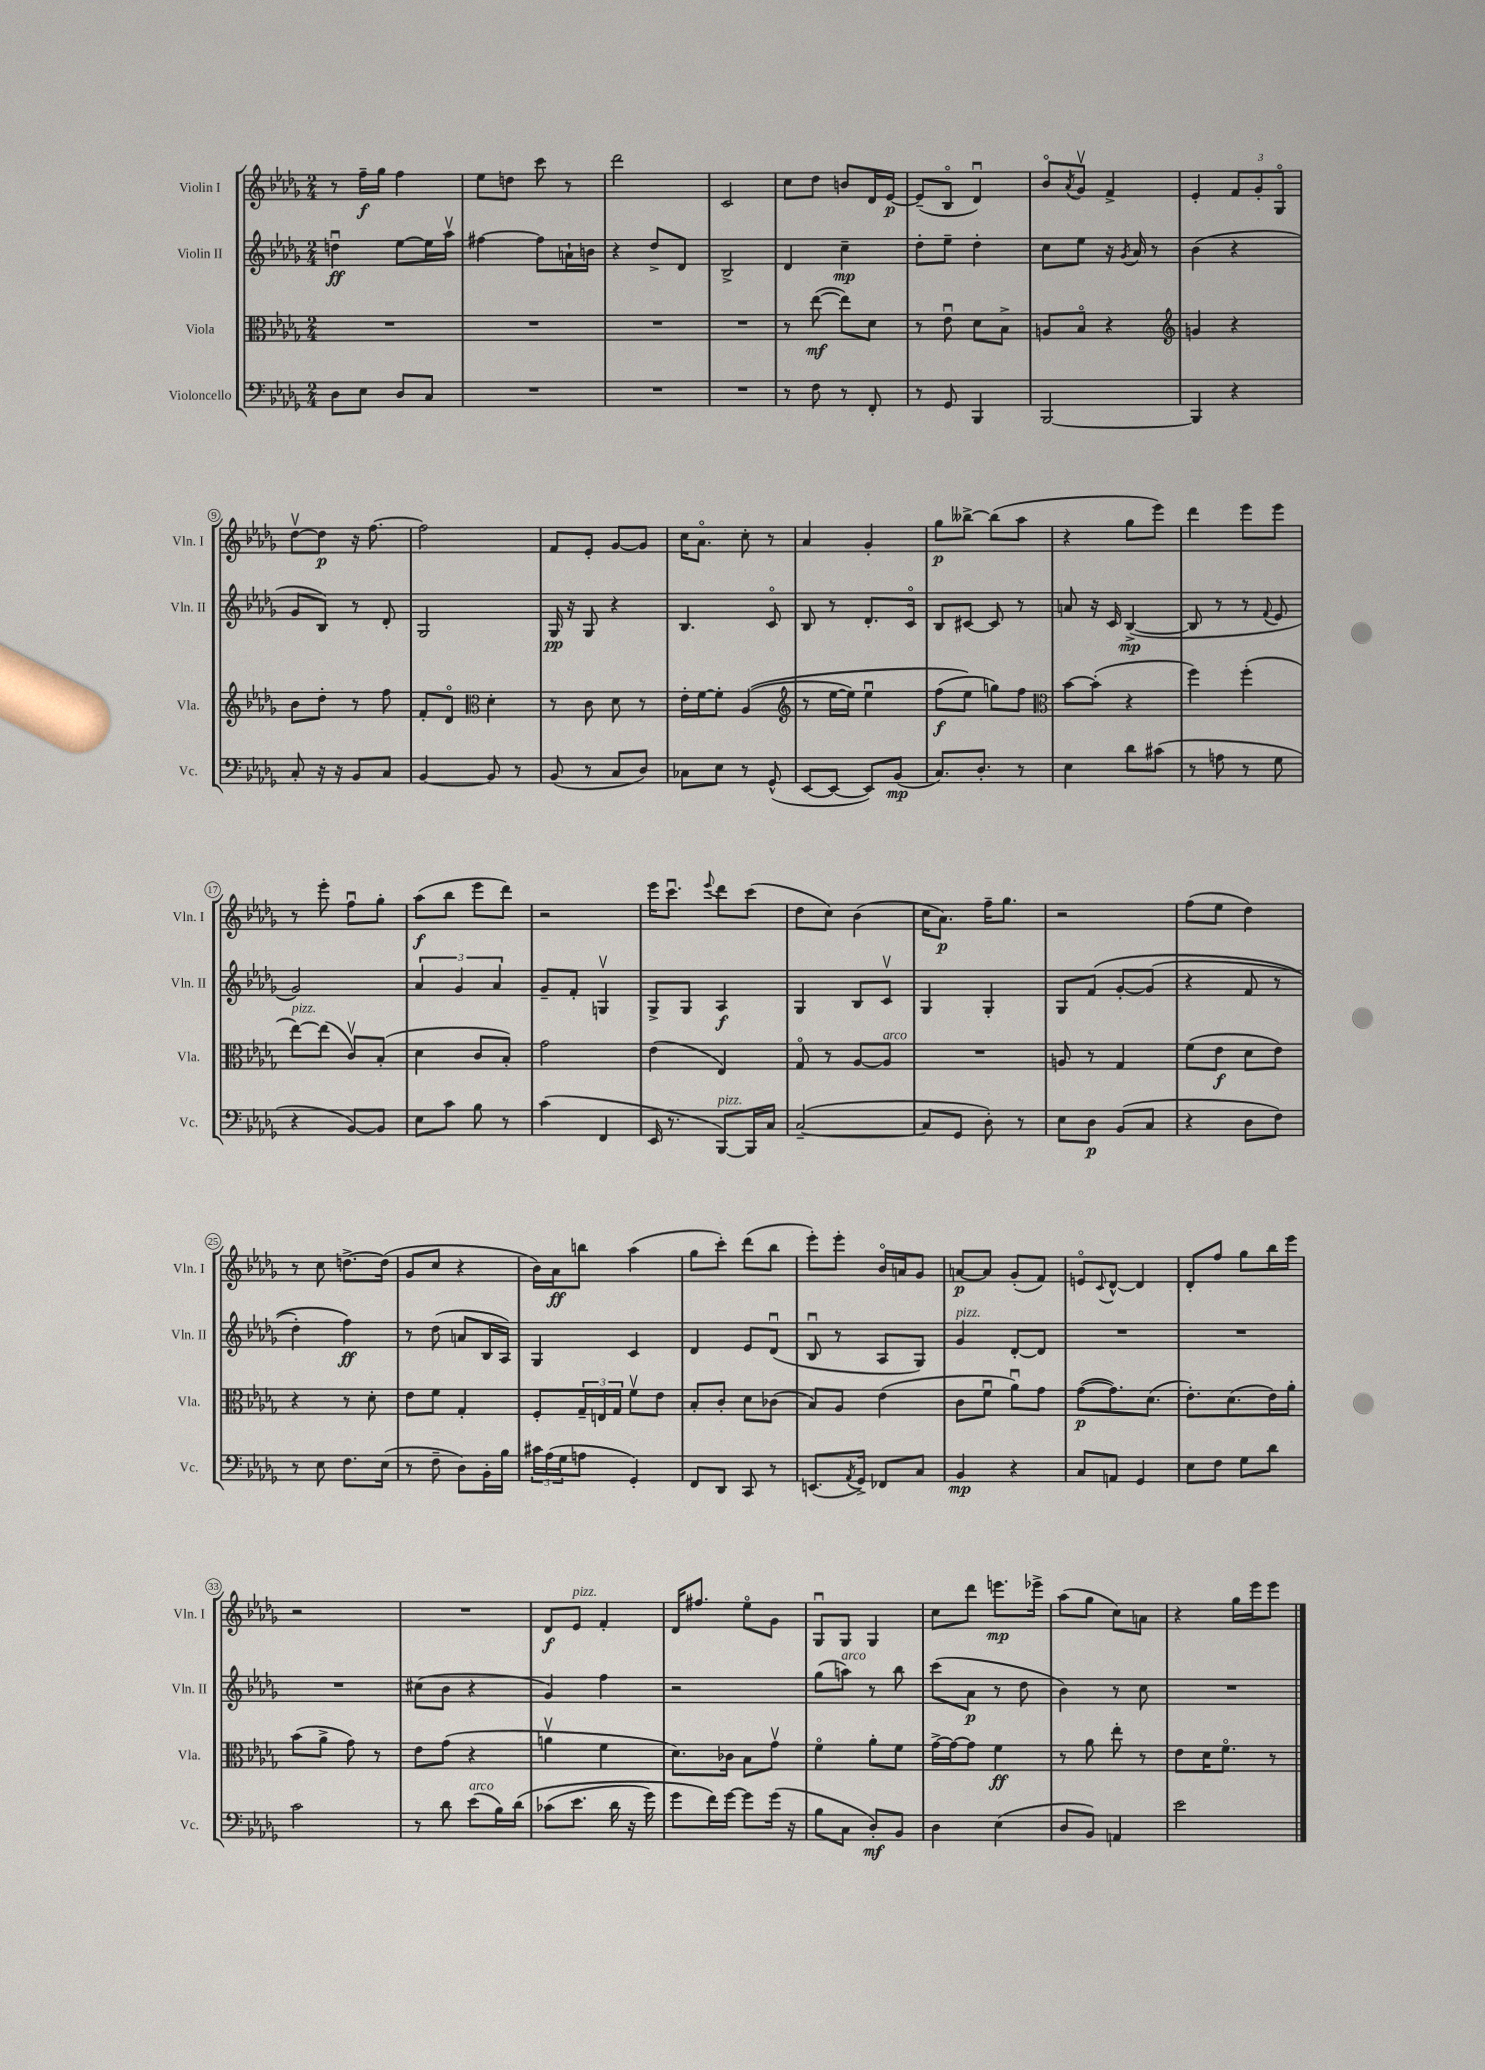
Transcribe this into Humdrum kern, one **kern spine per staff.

**kern	**kern	**kern	**kern
*staff4	*staff3	*staff2	*staff1
*clefF4	*clefC3	*clefG2	*clefG2
*k[b-e-a-d-g-]	*k[b-e-a-d-g-]	*k[b-e-a-d-g-]	*k[b-e-a-d-g-]
*M2/4	*M2/4	*M2/4	*M2/4
8D-\L	2r	4ddu\	8r
8E-\J	.	.	16ff~\LL
.	.	.	16gg-\JJ
8D-/L	.	[8ee-\L	4ff\
8C/J	.	16ee-\]L	.
.	.	16aa-v\JJ	.
=	=	=	=
2r	2r	[4ff#\	8ee-\L
.	.	.	8dd\J
.	.	8ff#\]L	8ccc\
.	.	16a`\L	8r
.	.	16b\JJ	.
=	=	=	=
2r	2r	4r	2ddd-\
.	.	8dd-^/L	.
.	.	8d-/J	.
=	=	=	=
2r	2r	2B-^/	2c/
=	=	=	=
8r	8r	4d-/	8cc\L
8F\	([8ee-\	.	8dd-\J
8r	8ee-\]L)	4cc~\	8b/L
8FF'/	8d-\J	.	16d-/L
.	.	.	[16e-/JJ
=	=	=	=
8r	8r	8dd-'\L	(8e-~/]L
8GG-/	8e-u\	8ee-~\J	8B-o/J
4BBB-/	8d-\L	4dd-'\	4d-u/)
.	8B-^\J	.	.
=	=	=	=
[2BBB-/	8A/L	8cc\L	8b-o/L
.	.	.	8qa-/
.	8B-o/J	8ee-\J	8g-v/J
.	4r	16r	4f^/
.	.	8qg-/	.
.	.	16a-/	.
.	.	8r	.
=	=	=	=
*	*clefG2	*	*
4BBB-/]	4g/	(4b-\	4e-'/
4r	4r	4r	12f/L
.	.	.	12g-'/
.	.	.	12G-o/J
=	=	=	=
8C'/	8b-\L	8g-/L	[8dd-v\L
16r	8dd-'\J	8B-/J)	8dd-\]J
16r	.	.	.
8BB-/L	8r	8r	16r
.	.	.	[8.ff\
8C/J	8ff\	8d-'/	.
=	=	=	=
[4BB-/	8f'/L	2G-/	2ff\]
.	8d-o/J	.	.
*	*clefC3	*	*
8BB-/]	4d-'\	.	.
8r	.	.	.
=	=	=	=
(8BB-/	8r	16G-/	8f/L
.	.	16r	.
8r	8c\	8G-/	8e-'/J
8C/L	8d-\	4r	[8g-/L
8D-/J)	8r	.	8g-/]J
=	=	=	=
8C-\L	16e-'\LL	4.B-/	16cc\LK
.	[16f\J	.	8.a-o\J
8E-\J	8f'\]J	.	.
8r	&((4A-/	.	8cc'\
(8GG-^^/	.	8co/	8r
=	=	=	=
*	*clefG2	*	*
[8EE-/L	8r	8B-/	4a-/
8EE-/_J	[16ee-\LL	8r	.
.	16ee-\]JJ)	.	.
8EE-/]L)	4ee-u\	8.d-'/L	4g-'/
(8BB-/J	.	.	.
.	.	16co/Jk	.
=	=	=	=
8.C/L)	(8ff\L	8B-/L	8gg-\L
.	8ee-\J&)	[8c#/J	[8bb--^\J
8.D-'/J	.	.	.
.	8gg\L)	8c#/]	(8bb--\]L
8r	8ff\J	8r	8aa-\J
=	=	=	=
*	*clefC3	*	*
4E-\	[8b-\L	8a/	4r
.	(8b-'\]J	16r	.
.	.	16c/	.
8d-\L	4r	([4B-^/	8gg-\L
(8c#\J	.	.	8eee-\J)
=	=	=	=
8r	4ff\)	8B-/]	4ddd-\
8A\	.	8r	.
8r	(4ff'\	8r	8eee-\L
.	.	8qqf/	.
8G-\	.	8e-/	8eee-\J
=	=	=	=
4r	[8ee-\L)	2g-/)	8r
.	(8ee-\]J	.	8eee-'\
[8BB-/L)	8cv/L)	.	8ffu\L
8BB-/]J	(8B-'/J	.	8gg-'\J
=	=	=	=
8E-\L	4d-\	6a-/	(8aa-\L
8c\J	.	.	8bb-\J
.	.	6g-/	.
8B-\	8c/L	.	8eee-\L
.	.	6a-/	.
8r	8B-'/J)	.	8ddd-\J)
=	=	=	=
(4c\	2g-\	8g-~/L	2r
.	.	8f'/J	.
4FF/	.	4Gv/	.
=	=	=	=
16EE-/	(4e-\	8G-^/L	16eee-\LK
8.r	.	.	8.cccu\J
.	.	8G-/J	.
.	.	.	8qqeee-/
[8BBB-/L)	4E-/)	4A-/	8ddd-\L
16BBB-/]L	.	.	(8ccc\J
16C/JJ	.	.	.
=	=	=	=
([2C~/	8G-o/	4G-/	8dd-\L
.	8r	.	8cc\J)
.	[8A-/L	8B-/L	(4b-\
.	8A-/]J	8cv/J	.
=	=	=	=
8C/]L	2r	4G-/	16cc\LK
.	.	.	8.a-\J)
8GG-/J	.	.	.
8D-'\)	.	4G-'/	16ff~\LK
.	.	.	8.gg-\J
8r	.	.	.
=	=	=	=
8E-\L	8A/	8G-/L	2r
8D-\J	8r	&(8f/J	.
(8BB-/L	4G-/	[8g-'/L	.
8C/J	.	(8g-/]J	.
=	=	=	=
4r	(8f\L	4r	(8ff\L
.	8e-\J	.	8ee-\J
8D-\L	8d-\L	8f/	4dd-\)
8F\J)	8e-\J)	8r	.
=	=	=	=
8r	4r	4dd-'\)	8r
8E-\	.	.	8cc\
8.F\L	8r	4ff\&)	[8.dd^\L
.	8d-'\	.	.
(16E-\Jk	.	.	(16dd\]Jk
=	=	=	=
8r	8e-\L	8r	8g-/L
8F~\	8f\J	(8dd-\	8cc/J
8D-\L)	4G-'/	8a/L	4r
16BB-'\L	.	16B-/L	.
16B-\JJ	.	16A-/JJ)	.
=	=	=	=
24c#\LL	8F'/L	4G-/	16b-\LL)
(24A-\	.	.	.
.	.	.	16a-\J
24G-\J	.	.	.
8A\J	24G-~/L	.	8bb\J
.	24E/	.	.
.	24G-/JJ	.	.
4GG-'/)	8fv\L	4c/	(4aa-\
.	8e-\J	.	.
=	=	=	=
8FF/L	8B-'/L	4d-/	8gg-\L
8DD-/J	8c'/J	.	8ccc'\J)
8CC/	8d-\L	8e-/L	(8ddd-\L
8r	(8c-\J	(8d-u/J	8bb-\J
=	=	=	=
(8.EE/L	8B-/L)	8B-u/	8eee-'\L)
.	8A-/J	8r	8eee-'\J
8qAA-/	.	.	.
16GG-^/Jk)	.	.	.
8FF-/L	(4e-\	8A-/L	16b-o/LL
.	.	.	16a/J
8C/J	.	8G-/J)	8g-/J
=	=	=	=
4BB-/	8c\L	4g-/	[8a/L
.	8fu\J	.	8a/]J
4r	8a-u\L)	[8d-'/L	(8g-'/L
.	8g-\J	8d-/]J	8f/J)
=	=	=	=
8C/L	([8g-\L	2r	8eo/L
.	.	.	8qqc/
8AA/J	8.g-\])	.	[8d-^^/J
4GG-/	.	.	4d-/]
.	(8.d-\J	.	.
=	=	=	=
8E-\L	8.e-'\L)	2r	8d-'/L
8F\J	.	.	8ff/J
.	(8.d-\	.	.
8G-\L	.	.	8gg-\L
8d-\J	16e-\L)	.	16bb-\L
.	16a-'\JJ	.	16eee-\JJ
=	=	=	=
2c\	(8b-\L	2r	2r
.	8a-^\J	.	.
.	8g-\)	.	.
.	8r	.	.
=	=	=	=
8r	8e-\L	(8cc#\L	2r
8d-\	(8g-\J	8b-\J	.
(8e-\L	4r	4r	.
16B-\L)	.	.	.
&(16d-\JJ	.	.	.
=	=	=	=
(8c-\L	4av\	4g-/)	8d-/L
8.e-\J	.	.	8e-/J
.	4f\	4ff\	4f'/
16d-\	.	.	.
16r	.	.	.
16g-\)	.	.	.
=	=	=	=
8g-\L	8.d-\L)	2r	16d-/LK
.	.	.	8.ff#/J
16f\L&)	.	.	.
[16g-\JJ	16c-\Jk	.	.
8g-\]L	8B-\L	.	8ee-o\L
(16g-\Jk	8g-v\J	.	8g-\J
16r	.	.	.
=	=	=	=
8B-\L	4fo\	(8gg-\L	8G-u/L
8C\J	.	8aa\J)	8G-/J
8D-'/L)	8a-'\L	8r	4G-/
8BB-/J	8f\J	8bb-\	.
=	=	=	=
4D-\	[16g-^\LL	(8ccc\L	8cc\L
.	16g-\_J	.	.
.	8g-\]J	8a-\J	8ddd-\J
(4E-\	4f\	8r	8.eee\L
.	.	8dd-\	.
.	.	.	16eee-^\Jk
=	=	=	=
8D-/L	8r	4b-\)	(8aa-\L
8BB-/J)	8a-\	.	8gg-\J
4AA/	8ee-'\	8r	8cc\L)
.	8r	8cc\	8a\J
=	=	=	=
2e-\	8e-\L	2r	4r
.	16d-\K	.	.
.	8.fo\J	.	.
.	.	.	16gg-\LL
.	.	.	16eee-\J
.	8r	.	8eee-\J
==	==	==	==
*-	*-	*-	*-
